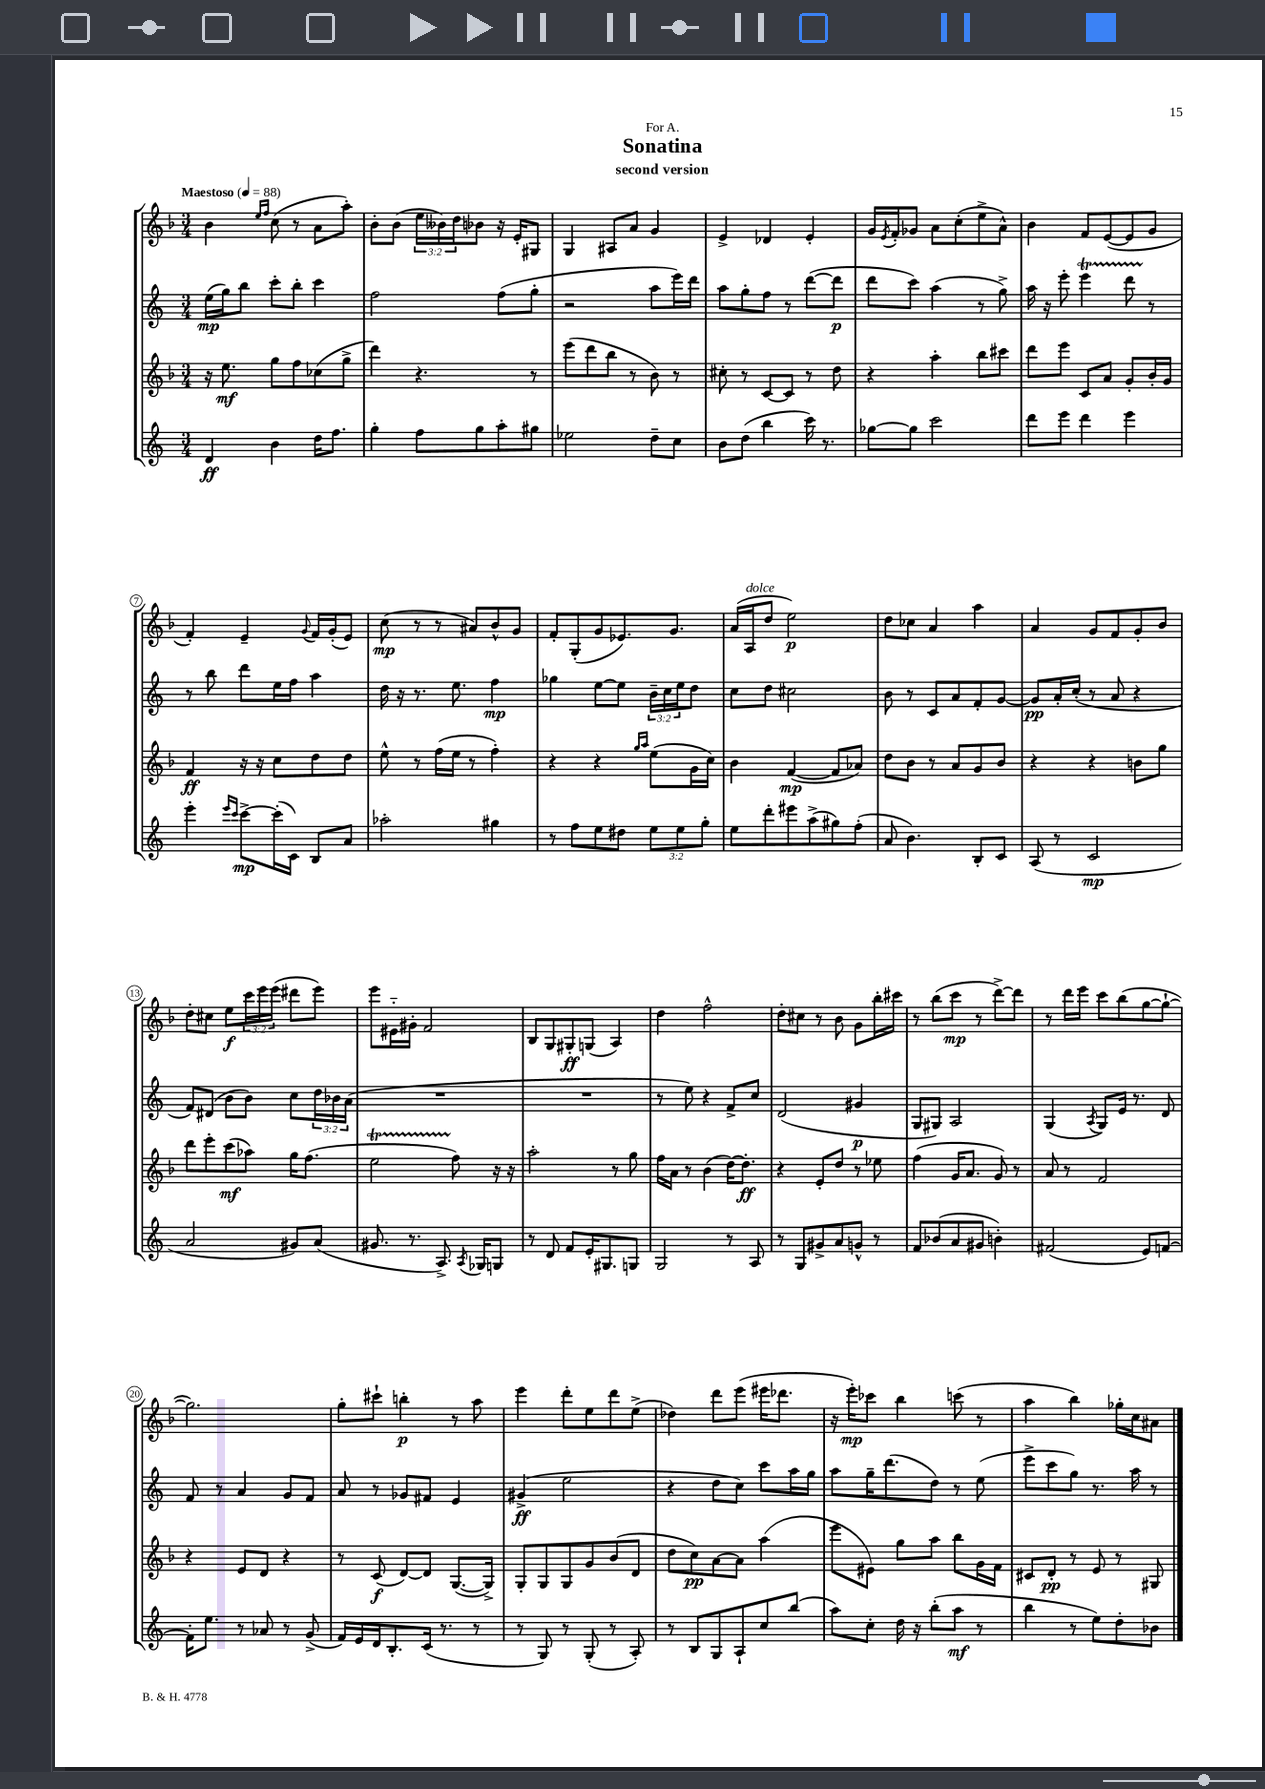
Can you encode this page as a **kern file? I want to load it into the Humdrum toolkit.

**kern	**kern	**kern	**kern
*staff4	*staff3	*staff2	*staff1
*clefG2	*clefG2	*clefG2	*clefG2
*k[]	*k[b-]	*k[]	*k[b-]
*M3/4	*M3/4	*M3/4	*M3/4
*MM88	*MM88	*MM88	*MM88
4d/	16r	(16ee\LL	4b-\
.	8.ee\	16gg\J)	.
.	.	8bb\J	.
.	.	.	16qqee/LL
.	.	.	16qqff/JJ
4b\	8gg\L	8ccc'\L	(8cc\
.	8ff\	8bb'\J	8r
16dd\LK	(8cc-\	4ccc\	8a\L
8.ff\J	.	.	.
.	8gg^\J	.	8aa'\J)
=	=	=	=
4gg'\	4ddd\)	2ff\	8b-'\L
.	.	.	(8b-\J
8ff\L	4.r	.	24ee\LL
.	.	.	24b--\)
.	.	.	24dd\J
8gg\	.	.	8b-\J
8aa'\	.	(8ff\L	16r
.	.	.	16e'/LK
8gg#\J	8r	8gg'\J	8G#/J
=	=	=	=
2ee-\	(8eee\L	2r	4G/
.	8ddd\	.	.
.	8bb-\J	.	8A#/L
.	8r	.	8a/J
8dd~\L	8b-\)	8aa\L	4g/
8cc\J	8r	16eee\L)	.
.	.	16ddd\JJ	.
=	=	=	=
8b\L	8cc#'\	8aa\L	4e^/
(8dd\J	8r	8gg'\	.
4bb\	[8c/L	8ff\J	4d-/
.	8c/]J	8r	.
16ccc\)	8r	([8ddd\L	4e'/
8.r	.	.	.
.	8dd\	8ddd\]J	.
=	=	=	=
[8gg-\L	4r	8ddd\L	16g/LL
.	.	.	8qe/
.	.	.	16f'/J
8gg-\]J	.	8ccc\J)	8g-/J
2ccc\	4aa'\	(4aa\	8a\L
.	.	.	(8cc'\
.	8bb-\L	8r	8ee^\
.	8ccc#\J	8gg^\)	8a^^\J)
=	=	=	=
8ddd\L	8ddd\L	16aa\	4b-\
.	.	16r	.
8eee\J	8eee\J	8eee'\	.
4ddd\	8c/L	4eee\	8f/L
.	8a/J	.	([8e/
4eee\	8g'/L	8ddd\	8e/]
.	16b-'/L	8r	8g/J
.	16g/JJ	.	.
=	=	=	=
4eee'\	4f/	8r	4f'/)
.	.	8bb\	.
16qqeee/LL	.	.	.
16qqccc/JJ	.	.	.
[8ccc^\L	16r	8ddd\L	4e~/
.	16r	.	.
(16ccc'\]L	8cc\L	16ee\L	.
16c\JJ)	.	16ff\JJ	.
.	.	.	8qqg/
8B/L	8dd\	4aa\	16f/LL
.	.	.	(16g'/J
8a/J	8dd\J	.	8e/J)
=	=	=	=
2aa-'\	8ee^^\	16dd\	(8cc\
.	.	16r	.
.	8r	8.r	8r
.	(16ff\LL	.	8r
.	16ee\JJ	8.ee\	.
.	8r	.	8a#/L)
4gg#\	4ff'\)	4ff\	8b-^^/
.	.	.	8g/J
=	=	=	=
8r	4r	4gg-\	8f'/L
8ff\L	.	.	(8G'/
8ee\	4r	[8ee\L	8g/
8dd#\J	.	8ee\]J	8.e-/)
.	16qqgg/LL	.	.
.	16qqaa/JJ	.	.
12ee\L	(8ee\L	24b~\LL	.
.	.	24cc\	.
.	.	.	8.g/J
12ee\	.	24ee\J	.
.	16g\L	8dd\J	.
12gg'\J	.	.	.
.	16cc\JJ)	.	.
=	=	=	=
8ee\L	4b-\	8cc\L	(16a/LL
.	.	.	16A/J
8ddd'\	.	8dd\J	8dd/J
8eee#\	([4f/	2cc#\	2ee\)
(8aa^\	.	.	.
8gg#\)	8f/]L	.	.
(8ff'\J	8a-/J)	.	.
=	=	=	=
8a/	8dd\L	8b\	8dd\L
4.b\)	8b-\J	8r	8cc-\J
.	8r	8c/L	4a/
.	8a/L	8a/	.
8B'/L	8g/	8f'/	4aa\
8c/J	8b-/J	[8g/J	.
=	=	=	=
(8A/	4r	8g/]L	4a/
8r	.	16a'/L	.
.	.	(16cc'/JJ	.
2c/	4r	8r	8g/L
.	.	8a/	8f/
.	8b\L	4r	8g'/
.	8gg\J	.	8b-/J
=	=	=	=
2a/	8ddd\L	8f/L)	8dd'\L
.	8eee'\	(8d#/J	8cc#\J
.	(8ccc\	8b\L	8ee\L
.	8aa-\J)	8b\J)	24ccc\L
.	.	.	24eee\
.	.	.	(24eee\JJ
8g#/L)	16gg\LK	8cc\L	8ddd#\L
.	(8.ff\J	.	.
(8a/J	.	24dd\L	8eee\J)
.	.	24b-\	.
.	.	(24a\JJ	.
=	=	=	=
8.g#/	2ee\	2.r	8eee\L
.	.	.	16e#'~\L
8.r	.	.	16g#'\JJ
.	.	.	2f/
8.A^/)	.	.	.
.	8ff\)	.	.
8qA/	.	.	.
16G-/LK	.	.	.
8G/J	16r	.	.
.	16r	.	.
=	=	=	=
8r	2aa'\	2.r	8B-/L
8d/	.	.	8G/
8f/L	.	.	8G#'/
16e'/K	.	.	(8G/J
8.G#/	.	.	.
.	8r	.	4A/)
8G/J	8gg\	.	.
=	=	=	=
2G/	16ff\LL	8r	4dd\
.	16a\JJ	.	.
.	8r	8ee\)	.
.	(4b-\	4r	2ff^^\
8r	[16dd\LK)	8f^/L	.
.	8.dd'\]J	.	.
8A/	.	8cc/J	.
=	=	=	=
8r	4r	(2d/	8dd'\L
8G/L	.	.	8cc#\J
8g#^/	8e'/L	.	8r
8a/	8dd/J	.	8b-\
8g^^/J	8r	4g#/	8g\L
8r	8ee-\	.	16bb-'\L
.	.	.	16ccc#\JJ
=	=	=	=
8f/L	(4ff\	8G/L	8r
(8b-/	.	8G#/J)	(8bb-\L
8a/	16g/LK	2A/	8ccc\J
.	8.a/J	.	.
8g#/J	.	.	8r
4b'\)	8g/)	.	[8ddd^\L)
.	8r	.	8ddd\]J
=	=	=	=
(2f#/	8a/	(4G/	8r
.	8r	.	16ddd\LL
.	.	.	16eee\JJ
.	.	8qA/	.
.	2f/	8G/L)	8ccc\L
.	.	16e/Jk	(8bb-\
.	.	8.r	.
8e/L)	.	.	[8gg\
[8f/J	.	8d/	8gg`\_J
=	=	=	=
16f'\]LK	4r	8f/	2.gg\])
8.ee\J	.	.	.
.	.	8r	.
8r	8e/L	4a/	.
8a-/	8d/J	.	.
8r	4r	8g/L	.
(8g^/	.	8f/J	.
=	=	=	=
16f/LL)	8r	8a/	8gg'\L
16e/	.	.	.
16d/J	(8c/	8r	8ccc#`\J
8.B'/	.	.	.
.	[8d/L)	8g-/L	4bb'\
(16c/Jk	8d/]J	8f#/J	.
8.r	.	.	.
.	([8.G/L	4e/	8r
8r	.	.	8aa\
.	16G^/]Jk)	.	.
=	=	=	=
8r	8G'/L	(4g#^/	4eee\
8G/)	8G/	.	.
8r	8G/	2ee\	8ddd'\L
(8G'/	8g/	.	8ee\
8r	(8b-/	.	8ddd\
8A'/)	8d/J	.	(8ee^\J
=	=	=	=
8r	8dd\L	4r	4dd-\)
8B/L	8cc\)	.	.
8G/	[8a\	8dd\L	8ddd\L
8A`/	8a\]J	8cc\J)	(8eee\J
8cc/	(4aa\	8ccc\L	16eee#\LK
.	.	.	8.ddd-\J
(8bb/J	.	16aa\L	.
.	.	16gg\JJ	.
=	=	=	=
8aa\L)	8eee\L	8aa\L	16r
.	.	.	16eee'\LK)
8cc'\J	8e#\J)	16gg~\K	8ccc-\J
.	.	(8.ddd\	.
16dd\	8gg\L	.	4bb-\
16r	.	.	.
(8bb'\L	8aa\J	8dd\J)	.
8aa\J	8bb-\L	8r	(8ccc\
8r	16g\L	(8ee\	8r
.	16f\JJ	.	.
=	=	=	=
4bb\	8c#/L	8eee^\L	4aa\
.	8d'/J	8ccc\	.
8r	8r	8gg\J)	4bb-\)
8ee\L)	8e/	8.r	.
8dd'\	8r	.	16gg-'\LL
.	.	16aa\	16cc\J
8b-\J	8G#/	8r	8a#\J
==	==	==	==
*-	*-	*-	*-
